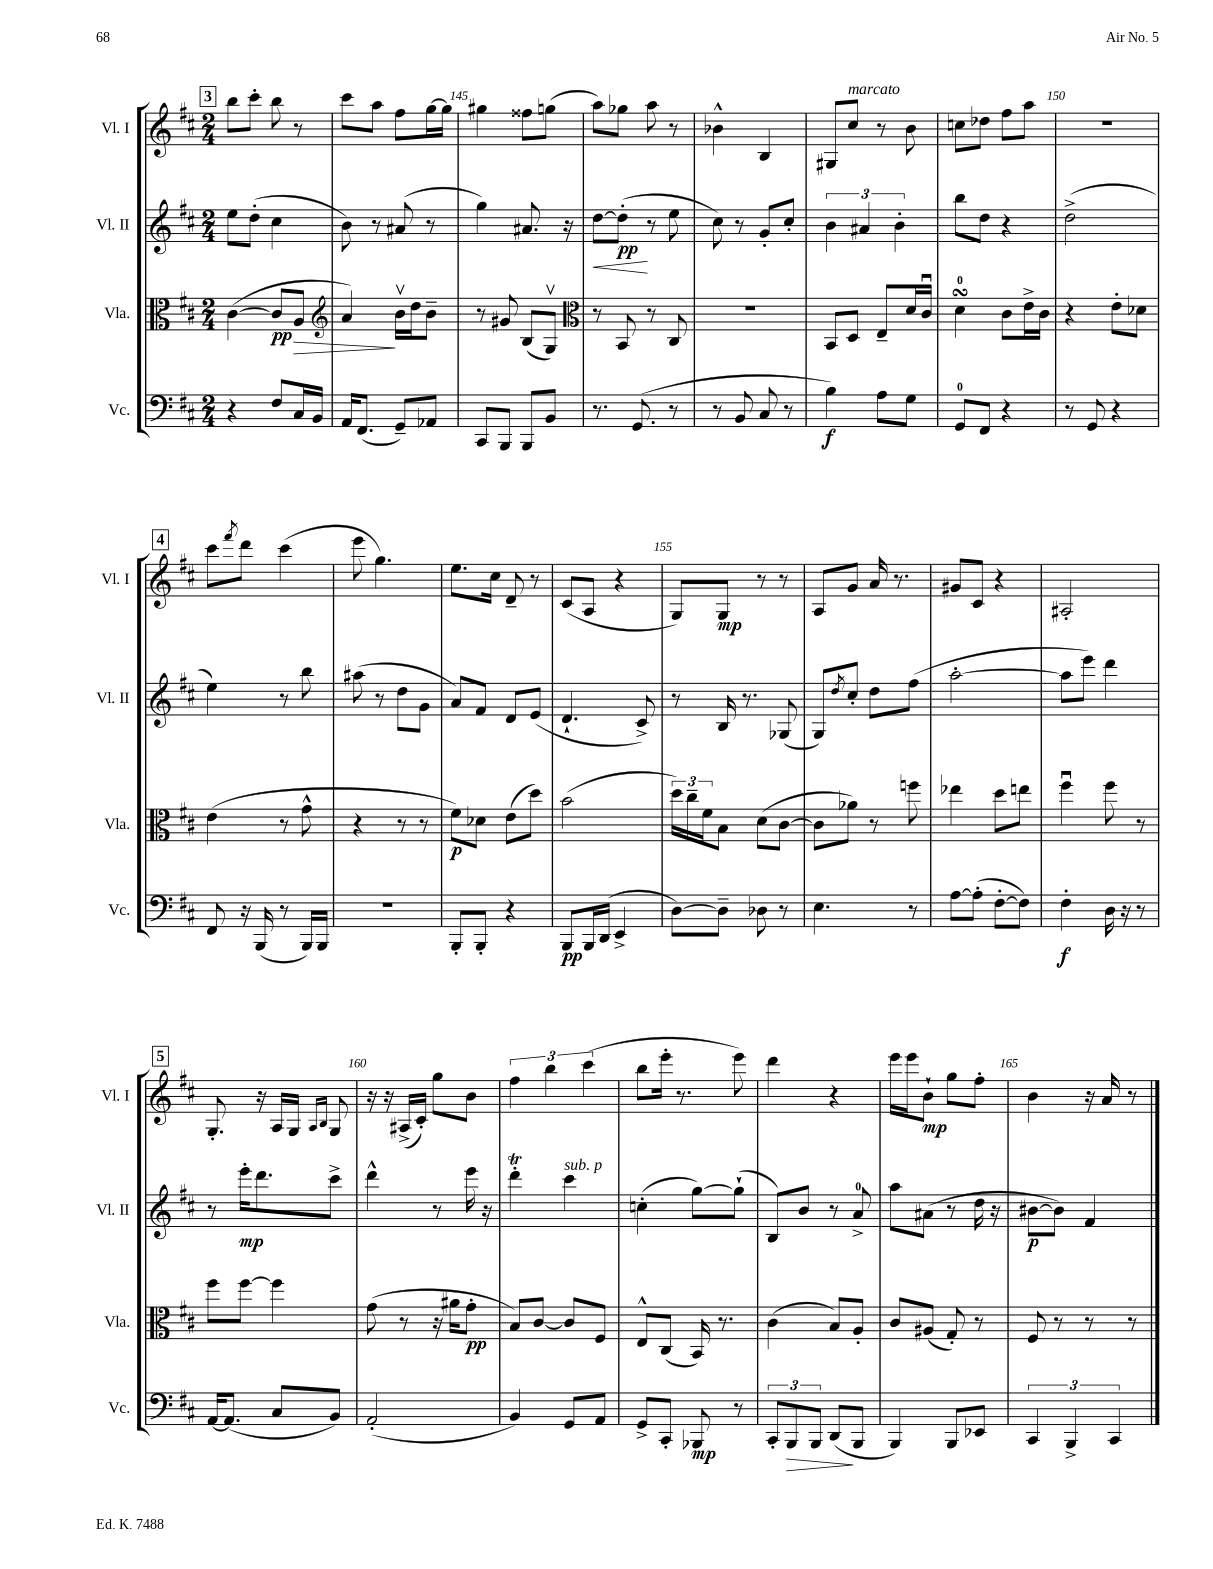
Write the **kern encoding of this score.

**kern	**kern	**kern	**kern
*staff4	*staff3	*staff2	*staff1
*clefF4	*clefC3	*clefG2	*clefG2
*k[f#c#]	*k[f#c#]	*k[f#c#]	*k[f#c#]
*M2/4	*M2/4	*M2/4	*M2/4
4r	([4c#	8ee	8bb
.	.	(8dd'	8ccc#'
8F#	8c#]	4cc#	8bb
16C#	8A	.	8r
16BB	.	.	.
=	=	=	=
*	*clefG2	*	*
16AA	4a)	8b)	8ccc#
(8.FF#	.	.	.
.	.	8r	8aa
8GG~)	16bv	(8a#	8ff#
.	16dd	.	.
8AA-	8b~	8r	[16gg
.	.	.	16gg]
=	=	=	=
8CC#	8r	4gg)	4gg#
8BBB	8g#	.	.
8BBB	(8B	8.a#	8ff##
8BB	8Gv)	.	(8gg
.	.	16r	.
=	=	=	=
*	*clefC3	*	*
8.r	8r	[8dd	8aa)
.	8BB	(8dd']	8gg-
(8.GG	.	.	.
.	8r	8r	8aa
8r	8C#	8ee	8r
=	=	=	=
8r	2r	8cc#)	4b-^^
8BB	.	8r	.
8C#	.	8g'	4B
8r	.	8cc#'	.
=	=	=	=
4B)	8BB	6b	8G#
.	8D	.	8cc#
.	.	6a#	.
8A	8E~	.	8r
.	.	6b'	.
8G	16d	.	8b
.	16c#u	.	.
=	=	=	=
8GG	4d	8bb	8cc
8FF#	.	8dd	8dd-
4r	8c#	4r	8ff#
.	16e^	.	8aa
.	16c#	.	.
=	=	=	=
8r	4r	(2dd^	2r
8GG	.	.	.
4r	8e'	.	.
.	8d-	.	.
=	=	=	=
8FF#	(4e	4ee)	8ccc#
.	.	.	8qfff#
16r	.	.	8ddd
(16BBB	.	.	.
8r	8r	8r	(4ccc#
16BBB)	8g^^	8bb	.
16BBB	.	.	.
=	=	=	=
2r	4r	(8aa#	8eee
.	.	8r	4.gg)
.	8r	8dd	.
.	8r	8g	.
=	=	=	=
8BBB'	8f#)	8a)	8.ee
8BBB'	8d-	8f#	.
.	.	.	16cc#
4r	(8e	8d	8d~
.	8dd)	(8e	8r
=	=	=	=
8BBB	(2b	4.d`	(8c#
16BBB	.	.	8A
(16DD	.	.	.
4EE^	.	.	4r
.	.	8c#^)	.
=	=	=	=
[8D)	24dd)	8r	8G)
.	24cc#~	.	.
.	24f#	.	.
8D~]	8B	16B	8G
.	.	8.r	.
8D-	(8d	.	8r
8r	[8c#	(8G-	8r
=	=	=	=
4.E	8c#]	8G)	8A
.	.	8qdd	.
.	8a-)	8cc#'	8g
.	8r	8dd	16a
.	.	.	8.r
8r	8ff	(8ff#	.
=	=	=	=
[8A	4ee-	[2aa'	8g#
(8A']	.	.	8c#
[8F#'	8dd	.	4r
8F#])	8ee	.	.
=	=	=	=
4F#'	4ff#u	8aa]	2A#'
.	.	8eee)	.
16D	8ff#	4ddd	.
16r	.	.	.
8r	8r	.	.
=	=	=	=
[16AA	8ff#	8r	8.G'
(8.AA]	.	.	.
.	[8ff#	16eee'	.
.	.	8.ddd	16r
8C#	4ff#]	.	16A
.	.	.	16G
.	.	.	16qqA
.	.	.	16qqB
8BB)	.	8ccc#^	8G
=	=	=	=
(2AA'	(8g	4ddd^^	16r
.	.	.	16r
.	8r	.	(16A#^
.	.	.	16c#')
.	16r	8r	8gg
.	16a#	.	.
.	8g'	16eee	8b
.	.	16r	.
=	=	=	=
4BB)	8B)	4ddd'	6ff#
.	[8c#	.	.
.	.	.	6bb
8GG	8c#]	4ccc#	.
.	.	.	(6ccc#
8AA	8F#	.	.
=	=	=	=
8GG^	8E^^	(4cc'	8bb
8CC#'	(8C#	.	16eee'
.	.	.	8.r
8BBB-	16BB)	[8gg)	.
.	8.r	.	.
8r	.	(8gg`]	8eee)
=	=	=	=
12CC#'	(4c#	8B)	4ddd
12BBB	.	.	.
.	.	8b	.
12BBB	.	.	.
(8DD	8B)	8r	4r
8BBB	8A'	8a^	.
=	=	=	=
4BBB)	8c#	8aa	16eee
.	.	.	16eee
.	(8A#	(8a#	8b`
8BBB	8G')	8r	8gg
8EE-	8r	16dd	8ff#'
.	.	16r	.
=	=	=	=
6CC#	8F#	[8b#	4b
.	8r	8b#])	.
6BBB^	.	.	.
.	8r	4f#	16r
.	.	.	16a
6CC#	.	.	.
.	8r	.	8r
==	==	==	==
*-	*-	*-	*-
